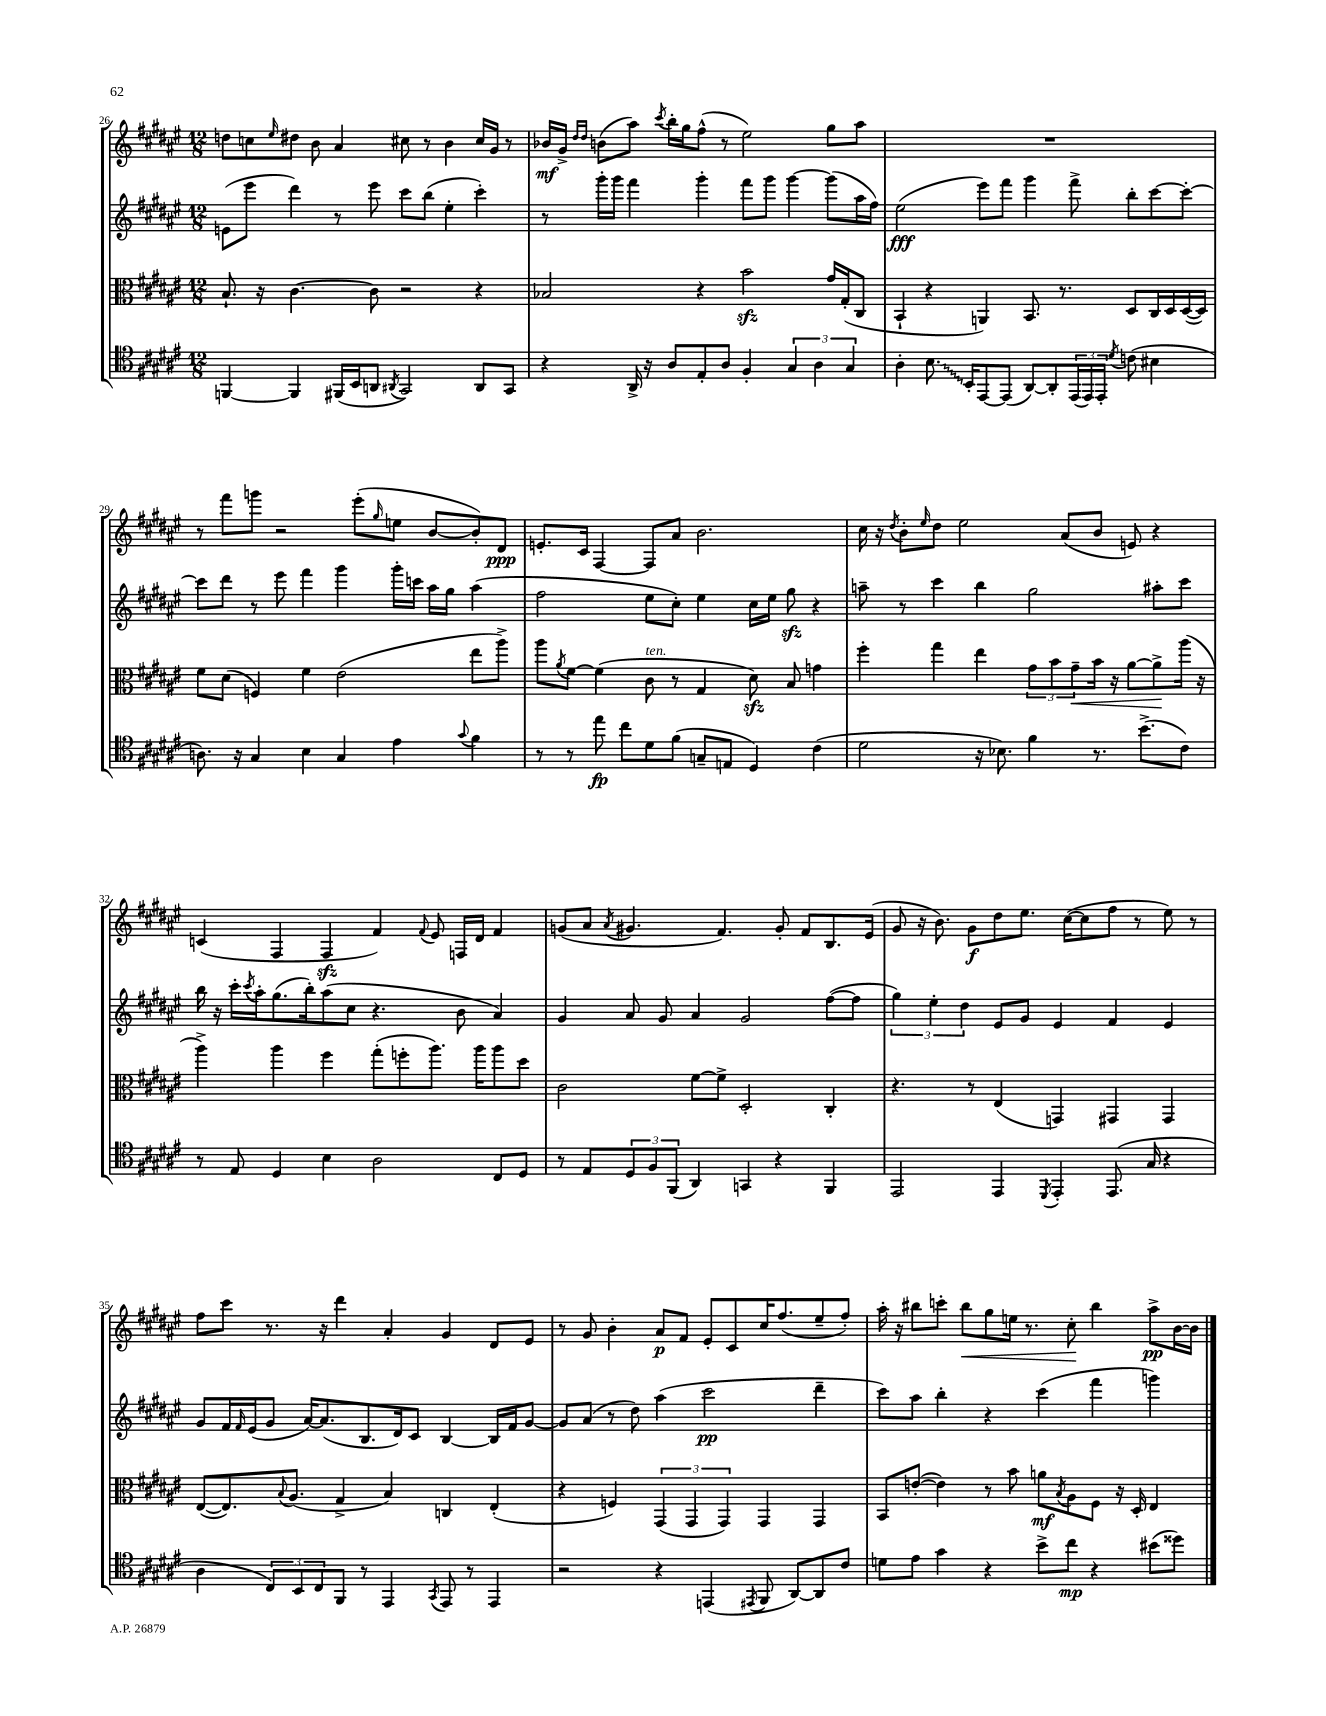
<<
\new StaffGroup <<
\new Staff = "s0" {
    \clef treble \key fis \major \numericTimeSignature \time 12/8
    d''8 c''8 \grace { eis''16 } dis''8 b'8 ais'4 cis''8 r8 b'4 cis''16 gis'16 r8 |
    bes'16\mf gis'16-> \grace { dis''16 dis''16 } b'8( ais''8) \acciaccatura { cis'''8 } b''16-. gis''16 fis''8-^( r8 eis''2) gis''8 ais''8 |
    R1. |
    r8 fis'''8 g'''8 r2 eis'''8-.( \grace { gis''16 } e''8 b'8~ b'8-.) dis'8\ppp |
    e'8.-. cis'16 fis4~ fis8 ais'8 b'2. |
    cis''16 r16 \acciaccatura { dis''8 } b'8-. \grace { eis''16 } dis''8 eis''2 ais'8( b'8 e'8) r4 |
    c'4( fis4 fis4\sfz fis'4) \appoggiatura { fis'8 } eis'8 f16 dis'16 fis'4 |
    g'8( ais'8 \acciaccatura { ais'8 } gis'4. fis'4.) gis'8-. fis'8 b8. eis'16( |
    gis'8 r16 b'8.) gis'8\f dis''8 eis''8. cis''16~( cis''8 fis''8 r8 eis''8) r8 |
    fis''8 cis'''8 r8. r16 dis'''4 ais'4-. gis'4 dis'8 eis'8 |
    r8 gis'8 b'4-. ais'8\p fis'8 eis'8-. cis'8 cis''16 fis''8.( eis''8-- fis''8-.) |
    ais''16-. r16 bis''8 c'''8-. bis''8\< gis''8 e''16 r8. cis''8-.\! bis''4 ais''8->\pp b'16~ b'16 \bar "|." |
}
\new Staff = "s1" {
    \clef treble \key fis \major \numericTimeSignature \time 12/8
    e'8( eis'''8 dis'''4) r8 eis'''8 cis'''8 b''8( eis''4-. cis'''4-.) |
    r8 gis'''16-. gis'''16 fis'''4 gis'''4-. fis'''8 gis'''8 gis'''4~ gis'''8( ais''16 fis''16) |
    eis''2\fff( eis'''8) fis'''8 gis'''4 fis'''8-> b''8-. cis'''8~ cis'''8~-. |
    cis'''8 dis'''8 r8 eis'''8 fis'''4 gis'''4 gis'''16-. c'''16 ais''16 gis''16 ais''4( |
    fis''2 eis''8 cis''8-.) eis''4 cis''16 eis''16 gis''8\sfz r4 |
    a''8-- r8 cis'''4 b''4 gis''2 ais''8-. cis'''8 |
    b''16 r16 cis'''16-. \acciaccatura { cis'''8 } ais''16-. gis''8.( b''16-.) ais''8( cis''8 r4. b'8 ais'4) |
    gis'4 ais'8 gis'8 ais'4 gis'2 fis''8~( fis''8 |
    \tuplet 3/2 { gis''4) eis''4-. dis''4 } eis'8 gis'8 eis'4 fis'4 eis'4 |
    gis'8 fis'16 \grace { fis'16 } eis'16( gis'8 ais'16~) ais'8.( b8. dis'16) cis'8 b4~ b16 fis'16 gis'8~ |
    gis'8 ais'8( r8 dis''8) ais''4( cis'''2\pp dis'''4-- |
    cis'''8) ais''8 b''4-. r4 cis'''4( fis'''4 g'''4) \bar "|." |
}
\new Staff = "s2" {
    \clef alto \key fis \major \numericTimeSignature \time 12/8
    b8.-! r16 cis'4.~ cis'8 r2 r4 |
    bes2 r4 b'2\sfz gis'16 gis16-.( cis8 |
    b,4-! r4 a,4) b,8. r8. dis8 cis16 dis16 dis16~( dis16) |
    fis'8 dis'8( f4) fis'4 eis'2( eis''8 ais''8->) |
    ais''8 \acciaccatura { ais'8 } fis'8~ fis'4( cis'8^\markup { \italic "ten." } r8 gis4 dis'8\sfz) b8 g'4 |
    fis''4-. gis''4 eis''4 \tuplet 3/2 { gis'8 b'8 gis'8--\< } b'16 r16 ais'8~ ais'8->\! ais''16( r16 |
    ais''4->) ais''4 fis''4 gis''8-.( f''8-. ais''8.) ais''16 ais''8 dis''8 |
    cis'2 fis'8~ fis'8-> dis2-. cis4-. |
    r4. r8 eis4( g,4) gis,4 gis,4 |
    eis8~( eis8.) \appoggiatura { b8 } ais8.( gis4-> b4) c4 eis4-.( |
    r4 f4) \tuplet 3/2 { gis,4( gis,4 gis,4) } gis,4 gis,4 |
    b,8 e'8~-.( e'4) r8 b'8 a'8\mf \acciaccatura { b8 } ais8 fis8 r16 dis16-. eis4 \bar "|." |
}
\new Staff = "s3" {
    \clef tenor \key fis \major \numericTimeSignature \time 12/8
    f,4~ f,4 fis,16( b,16 a,8 \acciaccatura { ais,8 } gis,2) ais,8 gis,8 |
    r4 ais,16-> r16 ais8 eis8-. ais8 fis4-. \tuplet 3/2 { gis4 ais4 gis4 } |
    ais4-. \once \override Glissando.style = #'zigzag b8.\glissando b,16-. eis,8~ eis,8( ais,8~) ais,8-. \tuplet 3/2 { eis,16( eis,16) eis,16-. } \acciaccatura { dis'8 } c'8( bis4 |
    a8.) r16 gis4 b4 gis4 eis'4 \appoggiatura { gis'8 } fis'4 |
    r8 r8 eis''8\fp cis''8 dis'8 fis'8( g8-- e8 dis4) cis'4( |
    dis'2 r16 bes8.) fis'4 r8. b'8.->( cis'8) |
    r8 eis8 dis4 b4 ais2 cis8 dis8 |
    r8 eis8 \tuplet 3/2 { dis8 fis8 fis,8( } ais,4) g,4 r4 fis,4 |
    eis,2 eis,4 \acciaccatura { dis,8 } eis,4-. eis,8.( gis16 r4 |
    ais4 \tuplet 3/2 { cis8) b,8 cis8 } fis,8 r8 eis,4 \acciaccatura { gis,8 } eis,8 r8 eis,4 |
    r2 r4 e,4( \acciaccatura { eis,8 } fis,8 ais,8~) ais,8 cis'8 |
    d'8 eis'8 gis'4 r4 b'8-> cis''8\mp r4 bis'8( disis''8) \bar "|." |
}
>>
>>
\layout { \context { \Score currentBarNumber = #26 } }
